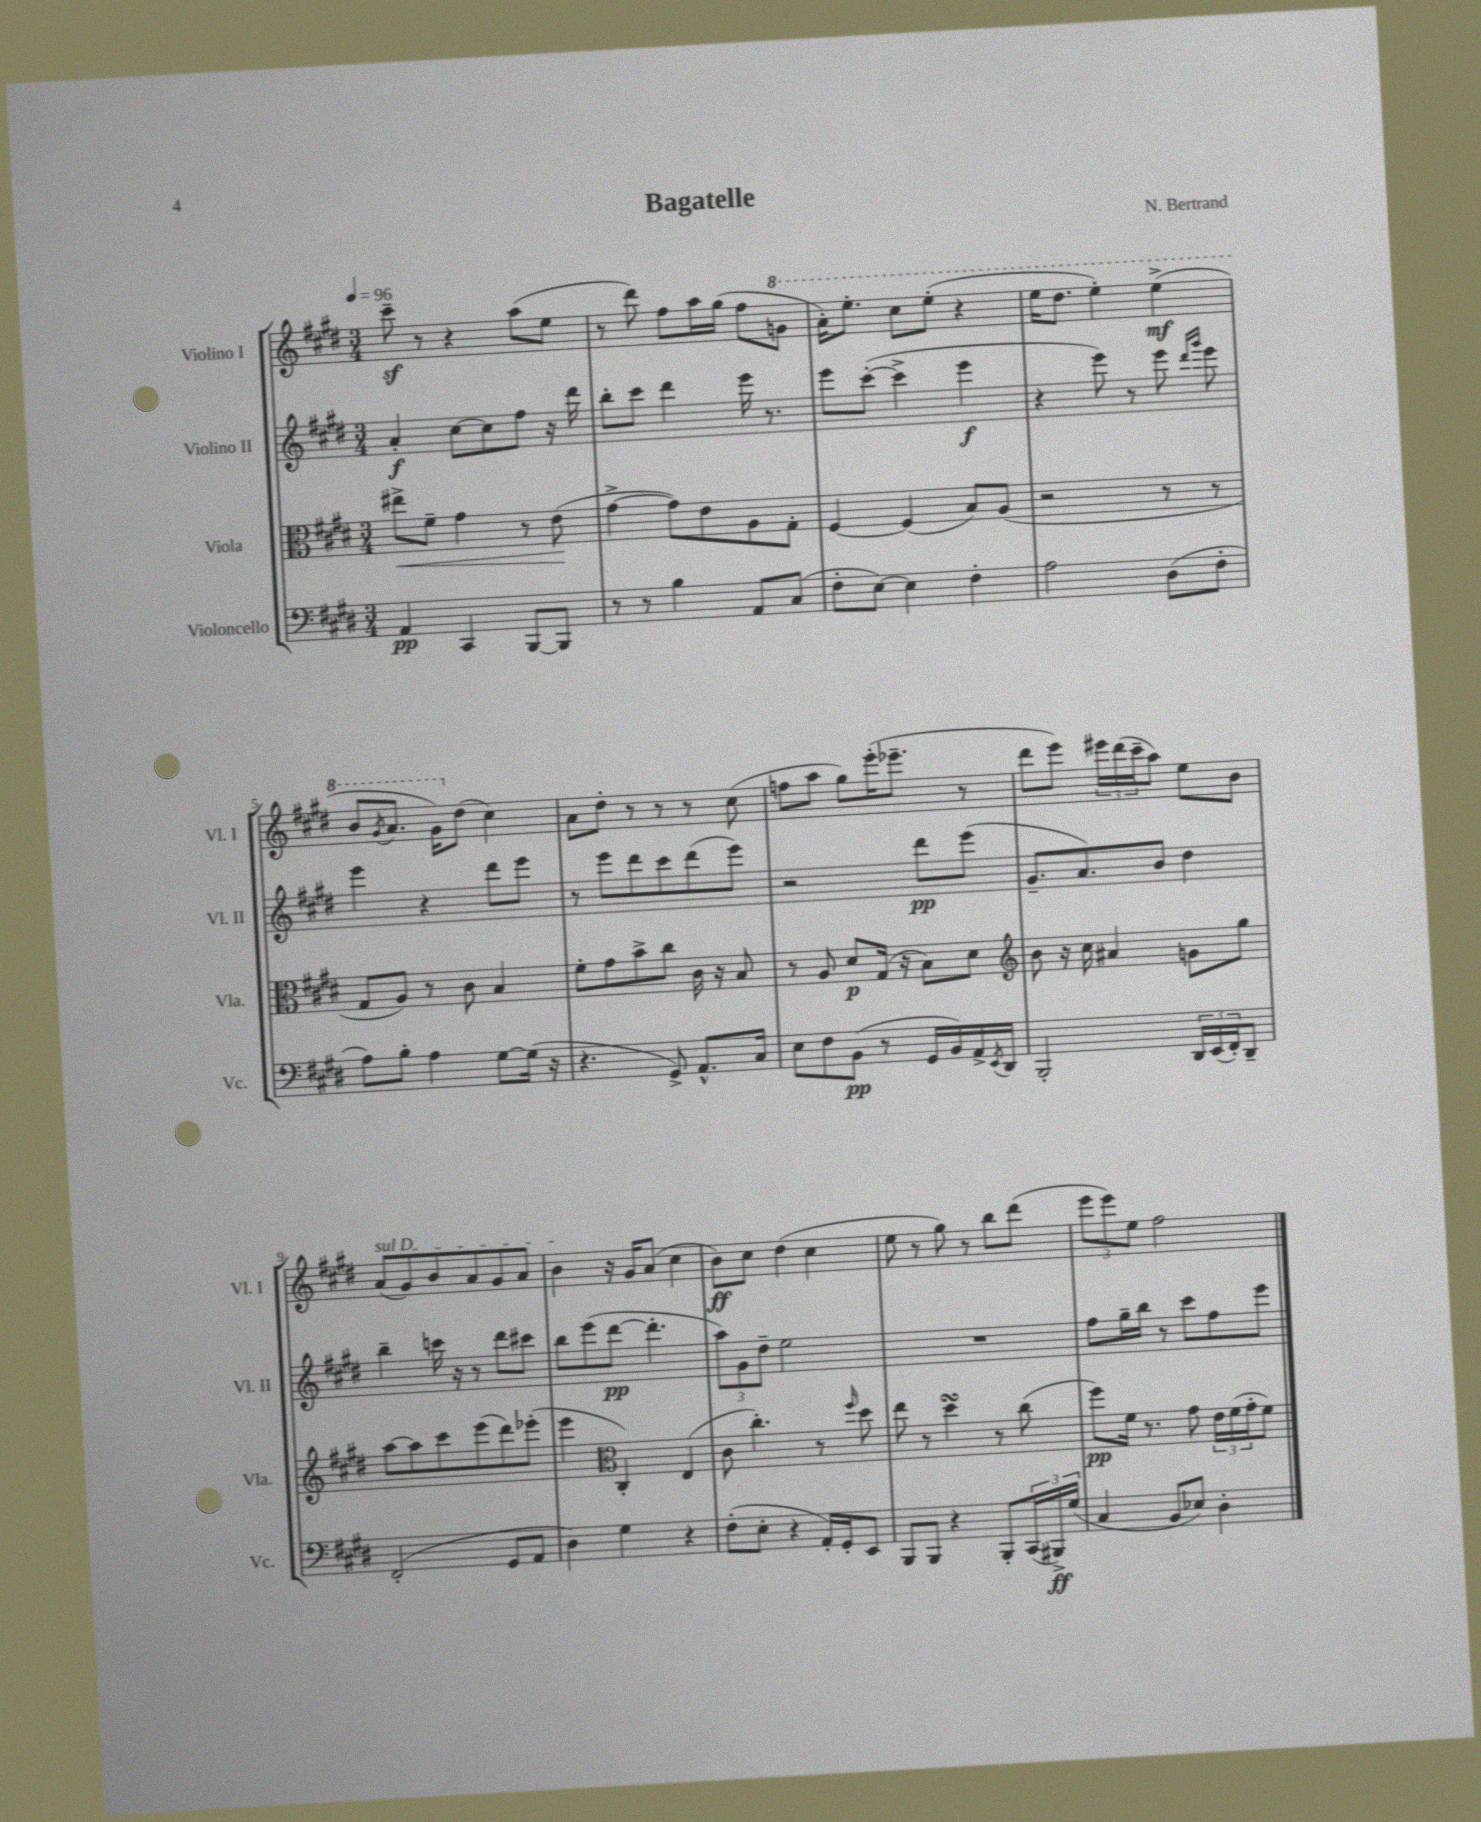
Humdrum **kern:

**kern	**dynam	**kern	**dynam	**kern	**dynam	**kern	**dynam
*part4	*part4	*part3	*part3	*part2	*part2	*part1	*part1
*staff4	*staff4	*staff3	*staff3	*staff2	*staff2	*staff1	*staff1
*I"Violoncello	*	*I"Viola	*	*I"Violino II	*	*I"Violino I	*
*I'Vc.	*	*I'Vla.	*	*I'Vl. II	*	*I'Vl. I	*
*clefF4	*	*clefC3	*	*clefG2	*	*clefG2	*
*k[f#c#g#d#]	*	*k[f#c#g#d#]	*	*k[f#c#g#d#]	*	*k[f#c#g#d#]	*
*M3/4	*	*M3/4	*	*M3/4	*	*M3/4	*
*MM96	*	*MM96	*	*MM96	*	*MM96	*
=1	=1	=1	=1	=1	=1	=1	=1
!	!	!	!LO:HP:b	!	!	!	!
4AA/	pp	8ee#X^\L	<	4a'/	f	8ccc#z~\	.
.	.	8f#~\J	.	.	.	8r	.
4CC#/	.	4g#\	.	[8cc#\L	.	4r	.
.	.	.	.	8cc#\]	.	.	.
[8BBB/L	.	8r	.	8ff#\J	.	(8aa\L	.
8BBB/J]	.	(8e\	.	16r	.	8ee\J	.
.	.	.	.	16ddd#\	.	.	.
.	.	.	[	.	.	.	.
=2	=2	=2	=2	=2	=2	=2	=2
8r	.	[4g#^\	.	8bb'\L	.	8r	.
8r	.	.	.	8ccc#\J	.	8ddd#\)	.
4B\	.	8g#\L])	.	4ddd#\	.	8ff#\L	.
.	.	8e\	.	.	.	16aa\L	.
.	.	.	.	.	.	(16gg#\JJ	.
8AA/L	.	8A\	.	16eee\	.	8ff#\L	.
.	.	.	.	8.r	.	.	.
*	*	*	*	*	*	*8va	*
(8C#/J	.	8G#'\J	.	.	.	8ggn\J	.
=3	=3	=3	=3	=3	=3	=3	=3
8F#'\L	.	[4F#/	.	8eee\L	.	16aa'\KL)	.
.	.	.	.	.	.	8.eee'\J	.
[8E\J)	.	.	.	([8ccc#'\J	.	.	.
4E\]	.	(4F#/]	.	4ccc#^\]	.	8ccc#\L	.
.	.	.	.	.	.	(8eee'\J	.
4F#'\	.	8B/L)	.	4eee\	f	4r	.
.	.	(8A/J	.	.	.	.	.
=4	=4	=4	=4	=4	=4	=4	=4
2A\	.	2r	.	4r	.	16eee\KL	.
.	.	.	.	.	.	8.ddd#\J	.
.	.	.	.	8eee\)	.	4eee'\)	.
.	.	.	.	8r	.	.	.
(8D#\L	.	8r	.	8eee\	.	(4eee^\	mf
.	.	.	.	16qqddd#/LL	.	.	.
.	.	.	.	16qqggg#/JJ	.	.	.
8F#'\J	.	8r	.	8eee\	.	.	.
!!LO:LB:g=z
=5	=5	=5	=5	=5	=5	=5	=5
8A\L)	.	8G#/L	.	4eee\	.	8bb/L	.
.	.	.	.	.	.	8qgg#/	.
8B'\J	.	8A/J)	.	.	.	8.aa/J	.
4A\	.	8r	.	4r	.	.	.
.	.	.	.	.	.	16gg#\KL)	.
*	*	*	*	*	*	*X8va	*
.	.	8c#\	.	.	.	(8dd#\J	.
[8G#\L	.	4B/	.	8ddd#\L	.	4cc#\)	.
(16G#\Jk]	.	.	.	8eee\J	.	.	.
16r	.	.	.	.	.	.	.
=6	=6	=6	=6	=6	=6	=6	=6
4.r	.	8f#'\L	.	8r	.	8a\L	.
.	.	8g#\	.	8eee\L	.	8dd#'\J	.
.	.	8b^\	.	8ddd#\	.	8r	.
8GG#^/)	.	8cc#\J	.	8ccc#\	.	8r	.
8.AA^^/L	.	16c#\	.	(8ddd#\	.	8r	.
.	.	16r	.	.	.	.	.
.	.	8B/	.	8eee\J)	.	(8cc#\	.
16C#/Jk	.	.	.	.	.	.	.
=7	=7	=7	=7	=7	=7	=7	=7
8E\L	.	8r	.	2r	.	8ffn\L	.
8F#\	.	8A/	.	.	.	8aa\J	.
(8BB\J	pp	8d#/L	p	.	.	8gg#\L)	.
8r	.	(16G#/Jk	.	.	.	(16eee'\K	.
.	.	16r	.	.	.	8.eee-X~\J	.
16GG#/LL	.	8B\L)	.	8ddd#\L	pp	.	.
16BB/)	.	.	.	.	.	.	.
16AA^/	.	8d#\J	.	(8eee\J	.	8r	.
8qEE/	.	.	.	.	.	.	.
16DD#/JJ	.	.	.	.	.	.	.
=8	=8	=8	=8	=8	=8	=8	=8
*	*	*clefG2	*	*	*	*	*
2BBB'/	.	8b\	.	8.g#~/L	.	8ddd#\L	.
.	.	16r	.	.	.	8eee\J)	.
.	.	16cc#\	.	8.a/)	.	.	.
.	.	4a#X/	.	.	.	24eee#X\LL	.
.	.	.	.	.	.	(24ddd#\	.
.	.	.	.	.	.	24ccc#~\J	.
.	.	.	.	8b/J	.	8aa\J)	.
24DD#/LL	.	8gn\L	.	4dd#\	.	8ee\L	.
(24EE/	.	.	.	.	.	.	.
24FF#'/J)	.	.	.	.	.	.	.
8DD#~/J	.	8gg#\J	.	.	.	8b\J	.
!!LO:LB:g=z
=9	=9	=9	=9	=9	=9	=9	=9
!	!	!	!	!	!	!LO:TX:a:i:t=sul D	!
(2FF#'/	.	[8aa\L	.	4bb~\	.	(8a/L	.
.	.	8aa\]	.	.	.	8g#/)	.
.	.	8ccc#\	.	16cccn\	.	8b/	.
.	.	.	.	16r	.	.	.
.	.	(8eee\	.	8r	.	8a/	.
8GG#/L	.	8ddd#\)	.	8ddd#\L	.	8g#/	.
8AA/J	.	(8eee-X'\J	.	8ccc#X\J	.	8a/J	.
=10	=10	=10	=10	=10	=10	=10	=10
4D#\)	.	4eee\	.	8bb\L	.	4b\	.
.	.	.	.	(8eee\	.	.	.
*	*	*clefC3	*	*	*	*	*
4G#\	.	4C#'/)	.	[8ddd#\J	pp	16r	.
.	.	.	.	.	.	16g#/KL	.
.	.	.	.	4.ddd#'\]	.	(8a/J	.
4r	.	(4E/	.	.	.	4cc#\	.
=11	=11	=11	=11	=11	=11	=11	=11
(8F#'\L	.	8c#\	.	12aa\L)	.	8b\L)	ff
.	.	.	.	12g#\	.	.	.
8E'\J	.	4.cc#'\)	.	.	.	8cc#\J	.
.	.	.	.	12dd#~\J	.	.	.
4r	.	.	.	2ee\	.	(4dd#\	.
16AA'/LL)	.	8r	.	.	.	4cc#\	.
16GG#'/J	.	.	.	.	.	.	.
.	.	16qqff#/	.	.	.	.	.
8EE/J	.	8dd#\	.	.	.	.	.
=12	=12	=12	=12	=12	=12	=12	=12
8BBB/L	.	8ee\	.	2.r	.	8ee\	.
8BBB/J	.	8r	.	.	.	8r	.
4r	.	4dd#sSsS\	.	.	.	8gg#\)	.
.	.	.	.	.	.	8r	.
8BBB'/L	.	8r	.	.	.	8bb\L	.
(24CC#/L	.	(8cc#\	.	.	.	(8ddd#\J	.
24BBB#X^/)	ff	.	.	.	.	.	.
(24G#/JJ	.	.	.	.	.	.	.
=13	=13	=13	=13	=13	=13	=13	=13
4C#/	.	8ff#\L)	pp	8ff#\L	.	12eee\L	.
.	.	.	.	.	.	12eee\)	.
.	.	16f#\Jk	.	16gg#~\L	.	.	.
.	.	.	.	.	.	12ee\J	.
.	.	8.r	.	16bb\JJ	.	.	.
8BB/L	.	.	.	8r	.	2ff#\	.
8E-X/J)	.	8g#\	.	8ccc#\L	.	.	.
4D#'\	.	24e\LL	.	8ff#\	.	.	.
.	.	(24f#\	.	.	.	.	.
.	.	24g#'\J	.	.	.	.	.
.	.	8f#\J)	.	8eee\J	.	.	.
==	==	==	==	==	==	==	==
*-	*-	*-	*-	*-	*-	*-	*-
